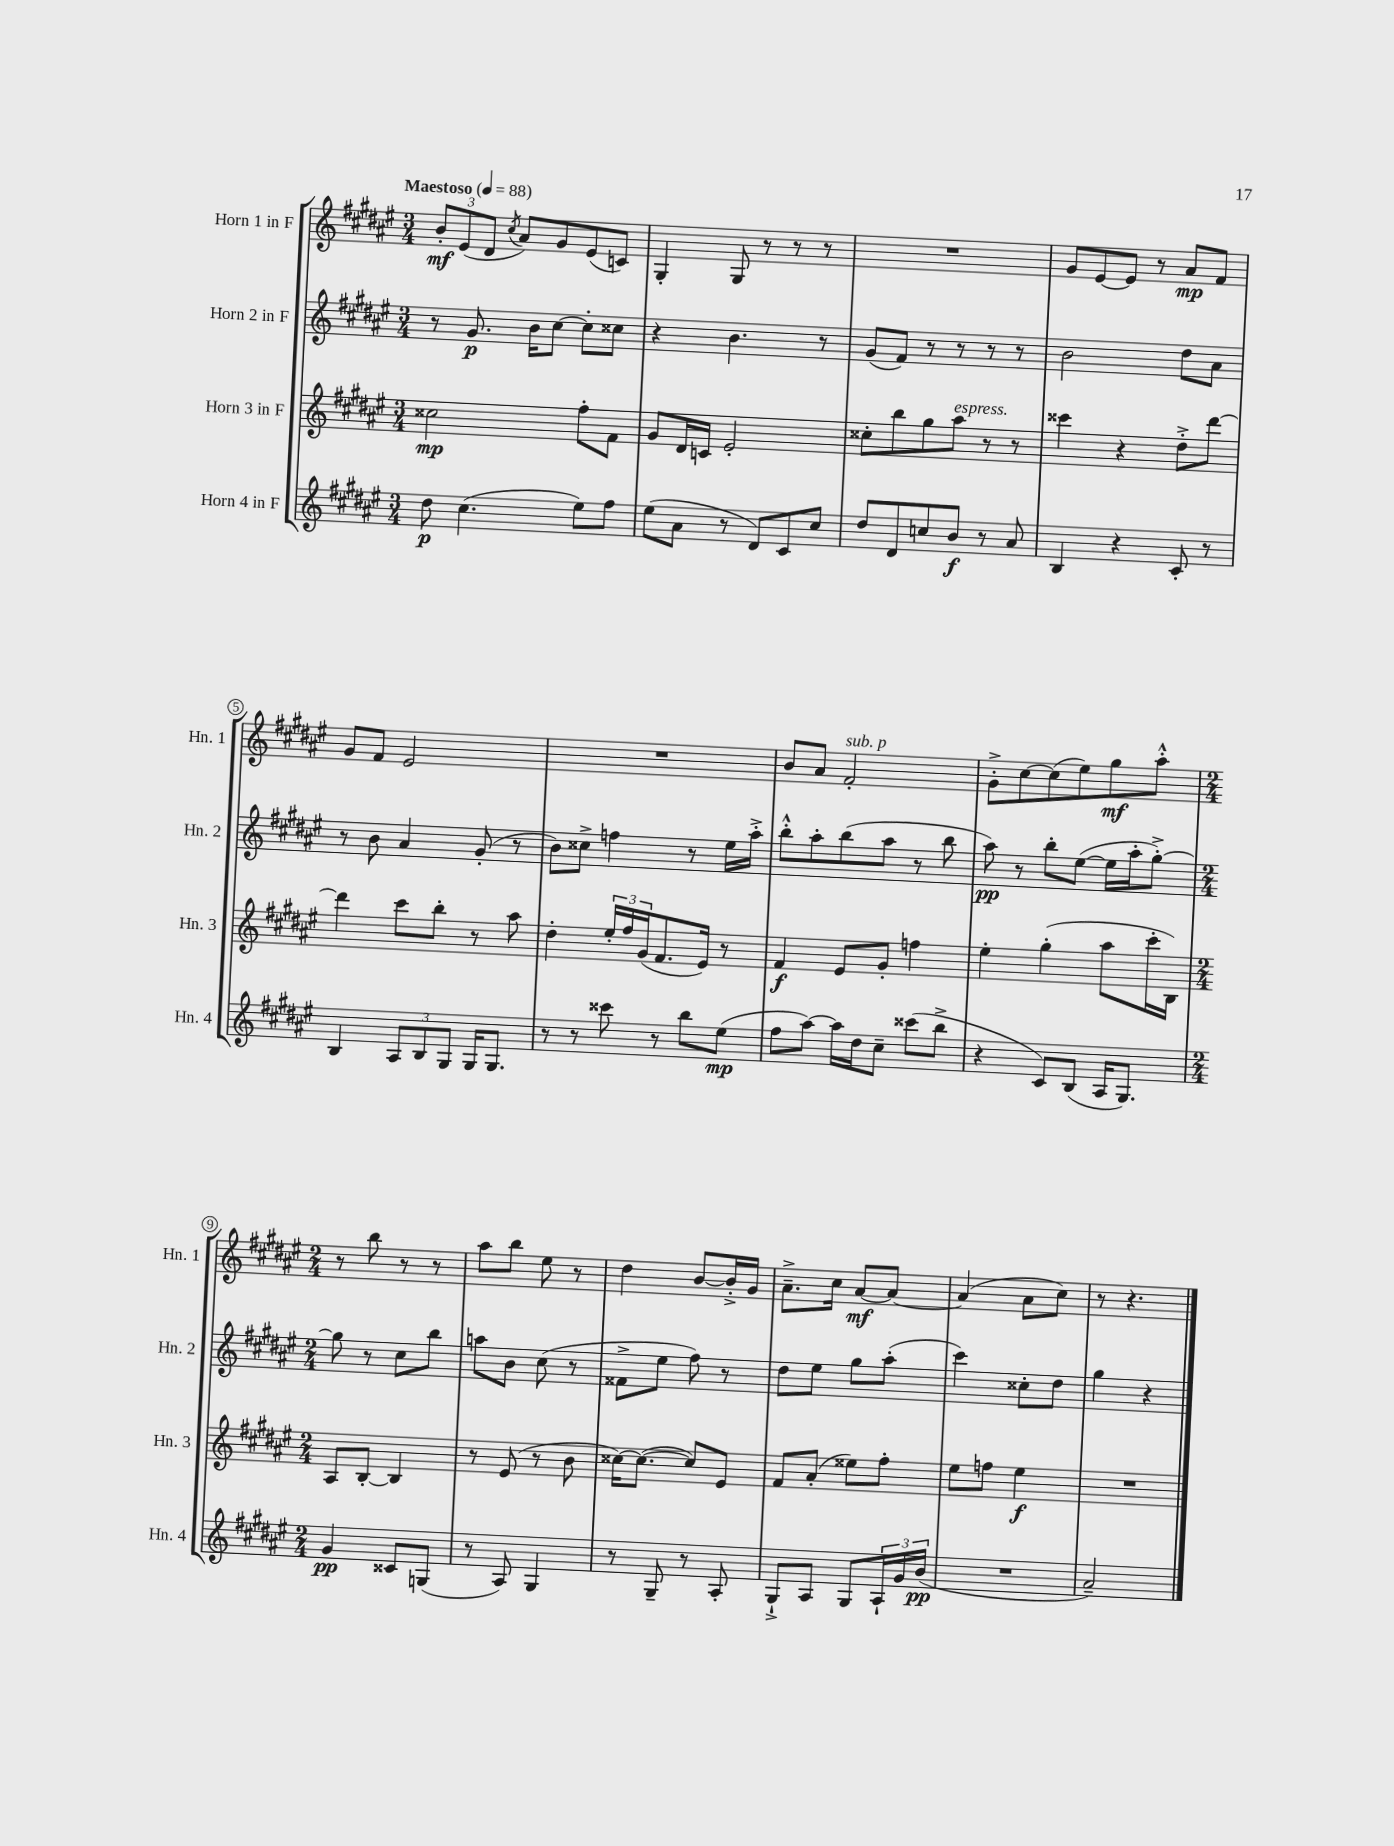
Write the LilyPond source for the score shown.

<<
\new StaffGroup <<
\new Staff = "s0" \with { instrumentName = "Horn 1 in F" shortInstrumentName = "Hn. 1" } {
    \clef treble \key fis \major \numericTimeSignature \time 3/4 \tempo "Maestoso" 4 = 88
    \tuplet 3/2 { b'8-.\mf eis'8( dis'8 } \acciaccatura { cis''8 } ais'8) gis'8 eis'8( c'8) |
    gis4-. gis8 r8 r8 r8 |
    R2. |
    gis'8 eis'8~ eis'8 r8 ais'8\mp fis'8 |
    gis'8 fis'8 eis'2 |
    R2. |
    b'8 ais'8 fis'2-.^\markup { \italic "sub. p" } |
    gis'8-.-> cis''8~ cis''8( eis''8) gis''8\mf ais''8-.-^ |
    \numericTimeSignature \time 2/4 r8 b''8 r8 r8 |
    ais''8 b''8 eis''8 r8 |
    dis''4 b'8~ b'16-.-> gis'16 |
    ais'8.---> cis''16 ais'8~\mf ais'8~ |
    ais'4( ais'8 cis''8) |
    r8 r4. \bar "|." |
}
\new Staff = "s1" \with { instrumentName = "Horn 2 in F" shortInstrumentName = "Hn. 2" } {
    \clef treble \key fis \major \numericTimeSignature \time 3/4
    r8 gis'8.\p b'16 cis''8~ cis''8-. cisis''8 |
    r4 b'4. r8 |
    gis'8( fis'8) r8 r8 r8 r8 |
    b'2 dis''8 ais'8 |
    r8 b'8 ais'4 gis'8-.( r8 |
    b'8) cisis''8-> f''4 r8 eis''16 ais''16-.-> |
    b''8-.-^ ais''8-. b''8( ais''8 r8 b''8 |
    ais''8\pp) r8 b''8-. eis''8~( eis''16 ais''16-. gis''8~-.->) |
    \numericTimeSignature \time 2/4 gis''8 r8 cis''8 b''8 |
    a''8 b'8 cis''8( r8 |
    fisis'8-> eis''8 fis''8) r8 |
    dis''8 eis''8 gis''8 ais''8-.( |
    cis'''4) cisis''8-. dis''8 |
    gis''4 r4 \bar "|." |
}
\new Staff = "s2" \with { instrumentName = "Horn 3 in F" shortInstrumentName = "Hn. 3" } {
    \clef treble \key fis \major \numericTimeSignature \time 3/4
    cisis''2\mp fis''8-. fis'8 |
    gis'8 dis'16 c'16 eis'2-. |
    cisis''8-. b''8 gis''8 ais''8^\markup { \italic "espress." } r8 r8 |
    cisis'''4 r4 dis''8-.-> dis'''8~ |
    dis'''4 cis'''8 b''8-. r8 ais''8 |
    dis''4-. \tuplet 3/2 { eis''16-. fis''16 gis'16( } fis'8. eis'16) r8 |
    fis'4\f eis'8 gis'8-. f''4 |
    eis''4-. gis''4-.( ais''8 cis'''16-. b16) |
    \numericTimeSignature \time 2/4 ais8 b8~-. b4 |
    r8 eis'8( r8 b'8 |
    cisis''16~) cisis''8.~( cisis''8) eis'8 |
    fis'8 ais'8-.( eisis''8) fis''8-. |
    eis''8 f''8 eis''4\f |
    R2 \bar "|." |
}
\new Staff = "s3" \with { instrumentName = "Horn 4 in F" shortInstrumentName = "Hn. 4" } {
    \clef treble \key fis \major \numericTimeSignature \time 3/4
    dis''8\p cis''4.( eis''8) fis''8 |
    eis''8( ais'8 r8 dis'8) cis'8 cis''8 |
    dis''8 dis'8 c''8 b'8\f r8 ais'8 |
    b4 r4 cis'8-. r8 |
    b4 \tuplet 3/2 { ais8 b8 gis8 } gis16 gis8. |
    r8 r8 cisis'''8 r8 b''8 eis''8\mp( |
    fis''8 ais''8~) ais''16 dis''16 cis''8-- cisis'''8( b''8-> |
    r4 cis'8) b8( ais16 gis8.) |
    \numericTimeSignature \time 2/4 gis'4\pp cisis'8 g8( |
    r8 ais8) gis4 |
    r8 gis8-- r8 ais8-. |
    gis8-!-> ais8 gis8 \tuplet 3/2 { ais16-! gis'16 b'16\pp( } |
    R2 |
    ais'2--) \bar "|." |
}
>>
>>
\layout { \context { \Score \override BarNumber.stencil = #(make-stencil-circler 0.1 0.3 ly:text-interface::print) } }
